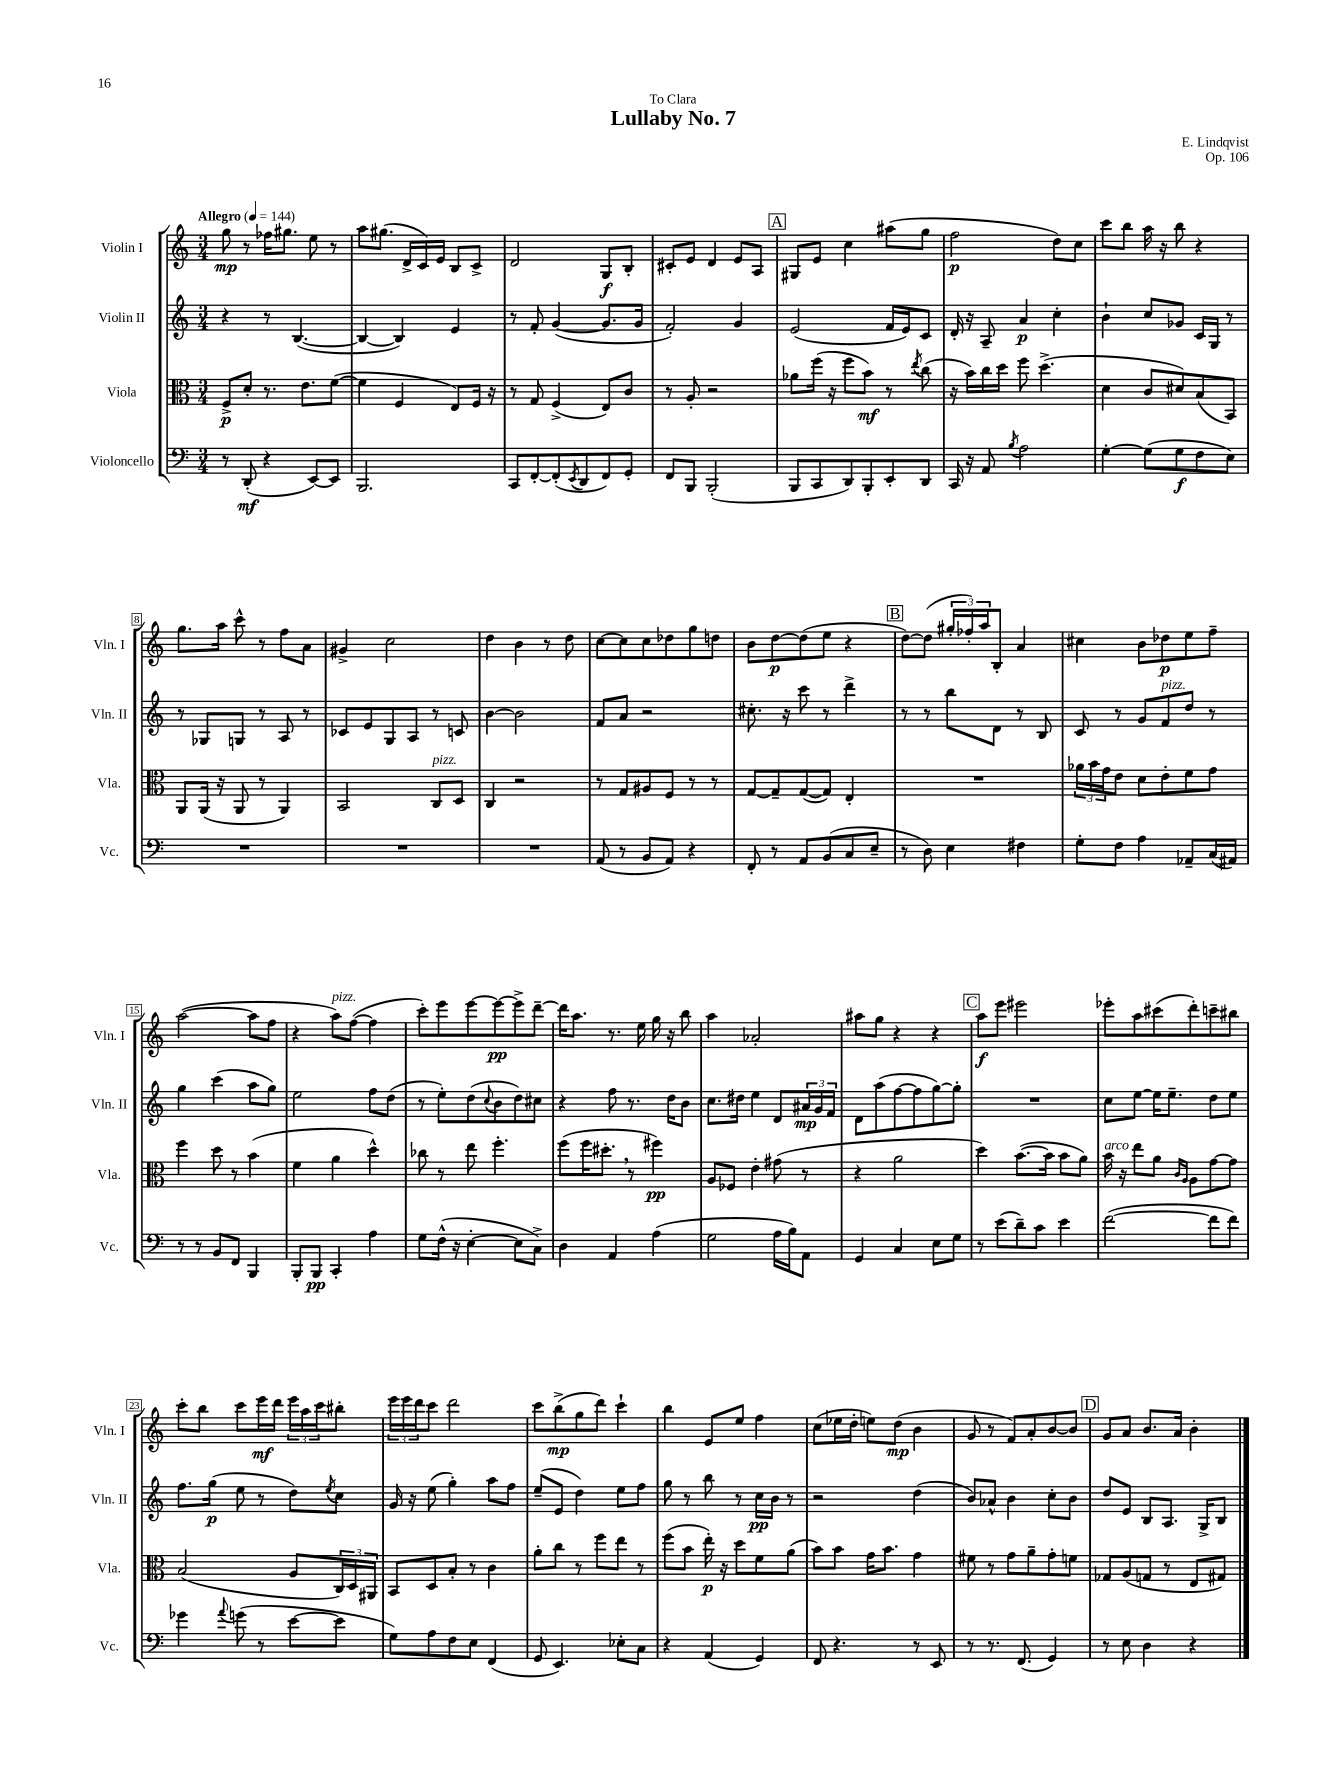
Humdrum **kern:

**kern	**dynam	**kern	**dynam	**kern	**dynam	**kern	**dynam
*part4	*part4	*part3	*part3	*part2	*part2	*part1	*part1
*staff4	*staff4	*staff3	*staff3	*staff2	*staff2	*staff1	*staff1
*I"Violoncello	*	*I"Viola	*	*I"Violin II	*	*I"Violin I	*
*I'Vc.	*	*I'Vla.	*	*I'Vln. II	*	*I'Vln. I	*
*clefF4	*	*clefC3	*	*clefG2	*	*clefG2	*
*k[]	*	*k[]	*	*k[]	*	*k[]	*
*M3/4	*	*M3/4	*	*M3/4	*	*M3/4	*
*MM144	*	*MM144	*	*MM144	*	*MM144	*
=1	=1	=1	=1	=1	=1	=1	=1
!	!	!	!	!	!	!LO:TX:a:B:t=Allegro	!
8r	.	8F^/L	p	4r	.	8gg\	mp
(8DD'/	mf	8d'/J	.	.	.	8r	.
4r	.	8.r	.	8r	.	16ff-X\KL	.
.	.	.	.	.	.	8.gg#X\J	.
.	.	.	.	([4.B/	.	.	.
.	.	8.e\L	.	.	.	.	.
[8EE/L)	.	.	.	.	.	8ee\	.
8EE/J]	.	([8f\J	.	.	.	8r	.
=2	=2	=2	=2	=2	=2	=2	=2
2.BBB/	.	4f\]	.	4B/_	.	8aa\L	.
.	.	.	.	.	.	(8.gg#X\J	.
.	.	4F/	.	4B/])	.	.	.
.	.	.	.	.	.	16d^/LL	.
.	.	.	.	.	.	16c/)	.
.	.	.	.	.	.	16e/JJ	.
.	.	8E/L)	.	4e/	.	8B/L	.
.	.	16F/Jk	.	.	.	8c^/J	.
.	.	16r	.	.	.	.	.
=3	=3	=3	=3	=3	=3	=3	=3
8CC/L	.	8r	.	8r	.	2d/	.
[8FF'/	.	8G/	.	8f'/	.	.	.
(8FF'/]	.	(4F^/	.	([4g/	.	.	.
8qEE/	.	.	.	.	.	.	.
8DD/	.	.	.	.	.	.	.
8FF/)	.	8E/L)	.	8.g/L]	.	8G/L	f
8GG'/J	.	8c/J	.	.	.	8B'/J	.
.	.	.	.	16g/Jk	.	.	.
=4	=4	=4	=4	=4	=4	=4	=4
8FF/L	.	8r	.	2f'/)	.	8c#X'/L	.
8BBB/J	.	8A'/	.	.	.	8e/J	.
(2BBB'/	.	2r	.	.	.	4d/	.
.	.	.	.	4g/	.	8e/L	.
.	.	.	.	.	.	8A/J	.
!!LO:REH:place=s1:t=A
=5	=5	=5	=5	=5	=5	=5	=5
8BBB/L	.	8a-X\L	.	(2e/	.	8G#X/L	.
8CC/	.	(16ff\Jk	.	.	.	8e/J	.
.	.	16r	.	.	.	.	.
8DD/)	.	8ff\L	.	.	.	4cc\	.
8BBB'/	.	8b\J)	mf	.	.	.	.
8EE'/	.	8r	.	16f/LL	.	(8aa#X\L	.
.	.	.	.	16e/J)	.	.	.
.	.	8qee/	.	.	.	.	.
8DD/J	.	(8cc\	.	8c/J	.	8gg\J	.
=6	=6	=6	=6	=6	=6	=6	=6
16CC/	.	16r	.	16d'/	.	2ff\	p
16r	.	16b\LL)	.	16r	.	.	.
8AA/	.	16cc\	.	8A~/	.	.	.
.	.	16dd\JJ	.	.	.	.	.
8qB/	.	.	.	.	.	.	.
2A\	.	8ff\	.	4a/	p	.	.
.	.	(4.dd^\	.	.	.	.	.
.	.	.	.	4cc'\	.	8dd\L)	.
.	.	.	.	.	.	8cc\J	.
=7	=7	=7	=7	=7	=7	=7	=7
[4G'\	.	4d\	.	4b`\	.	8ccc\L	.
.	.	.	.	.	.	8bb\J	.
(8G\L]	.	8c/L	.	8cc/L	.	16aa\	.
.	.	.	.	.	.	16r	.
8G\	f	8d#X/)	.	8g-X/J	.	8bb\	.
8F\	.	(8B/	.	16c/LL	.	4r	.
.	.	.	.	16G/JJ	.	.	.
8E\J)	.	8BB/J)	.	8r	.	.	.
!!LO:LB:g=z
=8	=8	=8	=8	=8	=8	=8	=8
2.r	.	8AA/L	.	8r	.	8.gg\L	.
.	.	(16AA/Jk	.	8G-X/L	.	.	.
.	.	16r	.	.	.	16aa\Jk	.
.	.	8AA/	.	8Gn/J	.	8ccc^^\	.
.	.	8r	.	8r	.	8r	.
.	.	4AA/)	.	8A/	.	8ff\L	.
.	.	.	.	8r	.	8a\J	.
=9	=9	=9	=9	=9	=9	=9	=9
2.r	.	2BB/	.	8c-X/L	.	4g#X^/	.
.	.	.	.	8e/	.	.	.
.	.	.	.	8G/	.	2cc\	.
.	.	.	.	8A/J	.	.	.
!	!	!LO:TX:a:i:t=pizz.	!	!	!	!	!
.	.	8C/L	.	8r	.	.	.
.	.	8D/J	.	8cn/	.	.	.
=10	=10	=10	=10	=10	=10	=10	=10
2.r	.	4C/	.	[4b\	.	4dd\	.
.	.	2r	.	2b\]	.	4b\	.
.	.	.	.	.	.	8r	.
.	.	.	.	.	.	8dd\	.
=11	=11	=11	=11	=11	=11	=11	=11
(8AA/	.	8r	.	8f/L	.	[8cc\L	.
8r	.	8G/L	.	8a/J	.	8cc\]	.
8BB/L	.	8A#X/	.	2r	.	8cc\	.
8AA/J)	.	8F/J	.	.	.	8dd-X\	.
4r	.	8r	.	.	.	8gg\	.
.	.	8r	.	.	.	8ddn\J	.
=12	=12	=12	=12	=12	=12	=12	=12
8FF'/	.	[8G/L	.	8.cc#X'\	.	8b\L	.
8r	.	8G~/]	.	.	.	[8dd\	p
.	.	.	.	16r	.	.	.
8AA/L	.	([8G/	.	8ccc\	.	(8dd\]	.
(8BB/	.	8G/J])	.	8r	.	8ee\J	.
8C/	.	4E'/	.	4ddd^\	.	4r	.
8E~/J	.	.	.	.	.	.	.
!!LO:REH:place=s1:t=B
=13	=13	=13	=13	=13	=13	=13	=13
8r	.	2.r	.	8r	.	[8dd\L)	.
8D\)	.	.	.	8r	.	(8dd\J]	.
4E\	.	.	.	8bb\L	.	24gg#X'/LL	.
.	.	.	.	.	.	24ff-X'/)	.
.	.	.	.	.	.	24aa/J	.
.	.	.	.	8d\J	.	8B'/J	.
4F#X\	.	.	.	8r	.	4a/	.
.	.	.	.	8B/	.	.	.
=14	=14	=14	=14	=14	=14	=14	=14
8G'\L	.	24a-X\LL	.	8c/	.	4cc#X\	.
.	.	24b\	.	.	.	.	.
.	.	24g\J	.	.	.	.	.
8F\J	.	8e\J	.	8r	.	.	.
4A\	.	8d\L	.	8g/L	.	8b\L	.
!	!	!	!	!LO:TX:a:i:t=pizz.	!	!	!
.	.	8e'\	.	8f/	.	8dd-X\	p
8AA-X~/L	.	8f\	.	8dd/J	.	8ee\	.
(16C/L	.	8g\J	.	8r	.	8ff~\J	.
16AA#X/JJ)	.	.	.	.	.	.	.
!!LO:LB:g=z
=15	=15	=15	=15	=15	=15	=15	=15
8r	.	4ff\	.	4gg\	.	([2aa\	.
8r	.	.	.	.	.	.	.
8BB/L	.	8dd\	.	(4ccc\	.	.	.
8FF/J	.	8r	.	.	.	.	.
4BBB/	.	(4b\	.	8aa\L	.	8aa\L]	.
.	.	.	.	8gg\J)	.	8ff\J	.
=16	=16	=16	=16	=16	=16	=16	=16
8BBB'/L	.	4f\	.	2ee\	.	4r	.
8BBB/J	pp	.	.	.	.	.	.
!	!	!	!	!	!	!LO:TX:a:i:t=pizz.	!
4CC'/	.	4a\	.	.	.	8aa\L)	.
.	.	.	.	.	.	([8ff\J	.
4A\	.	4dd^^\)	.	8ff\L	.	4ff\]	.
.	.	.	.	(8dd\J	.	.	.
=17	=17	=17	=17	=17	=17	=17	=17
8G\L	.	8cc-X\	.	8r	.	8ccc'\L)	.
(16F^^\Jk	.	8r	.	8ee'\L)	.	8eee\	.
16r	.	.	.	.	.	.	.
[4E'\	.	8ee\	.	(8dd\	.	[8eee\	.
.	.	.	.	8qqcc/	.	.	.
.	.	4.ff'\	.	8b\	.	8eee\_	pp
8E\L]	.	.	.	8dd\)	.	8eee^\]	.
8C^\J)	.	.	.	8cc#X\J	.	[8ddd~\J	.
=18	=18	=18	=18	=18	=18	=18	=18
4D\	.	(8ff\L	.	4r	.	16ddd\KL]	.
.	.	.	.	.	.	8.aa\J	.
.	.	16ff\K	.	.	.	.	.
.	.	8.dd#X',\J	.	.	.	.	.
4AA/	.	.	.	8ff\	.	8.r	.
.	.	8r	.	8.r	.	.	.
.	.	.	.	.	.	16ee\	.
(4A\	.	4ff#X\)	pp	.	.	16gg\	.
.	.	.	.	16dd\KL	.	16r	.
.	.	.	.	8b\J	.	8bb\	.
=19	=19	=19	=19	=19	=19	=19	=19
2G\	.	8A/L	.	8.cc\L	.	4aa\	.
.	.	8F-X/J	.	.	.	.	.
.	.	.	.	16dd#X\Jk	.	.	.
.	.	4e'\	.	4ee\	.	2a-X'/	.
16A\LL	.	(8g#X\	.	8d/L	.	.	.
16B\J)	.	.	.	.	.	.	.
8AA\J	.	8r	.	24a#X/L	mp	.	.
.	.	.	.	24g/	.	.	.
.	.	.	.	24f/JJ	.	.	.
=20	=20	=20	=20	=20	=20	=20	=20
4GG/	.	4r	.	8d\L	.	8aa#X\L	.
.	.	.	.	(8aa\	.	8gg\J	.
4C/	.	2a\	.	[8ff\	.	4r	.
.	.	.	.	8ff\]	.	.	.
8E\L	.	.	.	[8gg\)	.	4r	.
8G\J	.	.	.	8gg'\J]	.	.	.
!!LO:REH:place=s1:t=C
=21	=21	=21	=21	=21	=21	=21	=21
8r	.	4dd\)	.	2.r	.	8aa\L	f
(8e\L	.	.	.	.	.	8eee\J	.
8d~\)	.	([8.b\L	.	.	.	2eee#X\	.
8c\J	.	.	.	.	.	.	.
.	.	16b\Jk]	.	.	.	.	.
4e\	.	8b\L	.	.	.	.	.
.	.	8a\J)	.	.	.	.	.
=22	=22	=22	=22	=22	=22	=22	=22
!	!	!LO:TX:a:i:t=arco	!	!	!	!	!
([2f\	.	16b\	.	8cc\L	.	8eee-X'\L	.
.	.	16r	.	.	.	.	.
.	.	8ee\L	.	[8ee\J	.	8aa\	.
.	.	8a\J	.	16ee\KL]	.	(8ccc#X\	.
.	.	.	.	8.ee~\J	.	.	.
.	.	16qqc/LL	.	.	.	.	.
.	.	16qqA/JJ	.	.	.	.	.
.	.	8A\L	.	.	.	8ddd'\)	.
8f\L]	.	[8g\	.	8dd\L	.	8cccn~\	.
8f\J)	.	8g\J]	.	8ee\J	.	8bb#X\J	.
!!LO:LB:g=z
=23	=23	=23	=23	=23	=23	=23	=23
4g-X\	.	(2B/	.	8.ff\L	.	8ccc'\L	.
.	.	.	.	.	.	8bb\J	.
.	.	.	.	(16gg\Jk	p	.	.
8qqa/	.	.	.	.	.	.	.
(8gn\	.	.	.	8ee\	.	8ccc\L	.
8r	.	.	.	8r	.	16eee\L	mf
.	.	.	.	.	.	16ddd\JJ	.
[8e\L	.	8A/L	.	8dd\L)	.	24eee\LL	.
.	.	.	.	.	.	24aa\	.
.	.	.	.	.	.	24ccc\J	.
.	.	.	.	8qee/	.	.	.
8e\J]	.	24C/L)	.	8cc\J	.	8bb#X'\J	.
.	.	24D/	.	.	.	.	.
.	.	24AA#X/JJ	.	.	.	.	.
=24	=24	=24	=24	=24	=24	=24	=24
8G\L)	.	8BB/L	.	16g/	.	24eee\LL	.
.	.	.	.	.	.	24eee\	.
.	.	.	.	16r	.	.	.
.	.	.	.	.	.	24ddd\J	.
8A\	.	8D/	.	(8ee\	.	8ccc\J	.
8F\	.	8B'/J	.	4gg'\)	.	2ddd\	.
8E\J	.	8r	.	.	.	.	.
(4FF/	.	4c\	.	8aa\L	.	.	.
.	.	.	.	8ff\J	.	.	.
=25	=25	=25	=25	=25	=25	=25	=25
8GG/	.	8a'\L	.	(8ee~/L	.	8ccc\L	.
4.EE/)	.	8cc\J	.	8e/J	.	(8bb^\	mp
.	.	8r	.	4dd\)	.	8gg\	.
.	.	8ff\L	.	.	.	8ddd\J)	.
8E-X'\L	.	8ee\J	.	8ee\L	.	4ccc`\	.
8C\J	.	8r	.	8ff\J	.	.	.
=26	=26	=26	=26	=26	=26	=26	=26
4r	.	(8ff\L	.	8gg\	.	4bb\	.
.	.	8b\J	.	8r	.	.	.
(4AA/	.	16ee'\)	p	8bb\	.	8e/L	.
.	.	16r	.	.	.	.	.
.	.	8dd\L	.	8r	.	8ee/J	.
4GG/)	.	8f\	.	16cc\LL	pp	4ff\	.
.	.	.	.	16b\JJ	.	.	.
.	.	(8a\J	.	8r	.	.	.
=27	=27	=27	=27	=27	=27	=27	=27
8FF/	.	8b\L)	.	2r	.	(8cc\L	.
4.r	.	8b\J	.	.	.	16ee-X\L	.
.	.	.	.	.	.	16dd'\JJ	.
.	.	16g\KL	.	.	.	8een\L)	.
.	.	8.b\J	.	.	.	.	.
.	.	.	.	.	.	(8dd\J	mp
8r	.	4g\	.	(4dd\	.	4b\	.
8EE/	.	.	.	.	.	.	.
=28	=28	=28	=28	=28	=28	=28	=28
8r	.	8f#X\	.	8b/L)	.	8g/	.
8.r	.	8r	.	8a-X^^/J	.	8r	.
.	.	8g\L	.	4b\	.	8f/L)	.
(8.FF/	.	.	.	.	.	.	.
.	.	8a~\	.	.	.	8a'/	.
4GG/)	.	8g'\	.	8cc'\L	.	[8b/	.
.	.	8fn\J	.	8b\J	.	8b/J]	.
!!LO:REH:place=s1:t=D
=29	=29	=29	=29	=29	=29	=29	=29
8r	.	8G-X/L	.	8dd/L	.	8g/L	.
8E\	.	(8A/	.	8e/J	.	8a/J	.
4D\	.	8Gn/J	.	8B/L	.	8.b/L	.
.	.	8r	.	8.A/J	.	.	.
.	.	.	.	.	.	16a/Jk	.
4r	.	8E/L	.	.	.	4b'\	.
.	.	.	.	16G^/KL	.	.	.
.	.	8G#X/J)	.	8B/J	.	.	.
==	==	==	==	==	==	==	==
*-	*-	*-	*-	*-	*-	*-	*-
